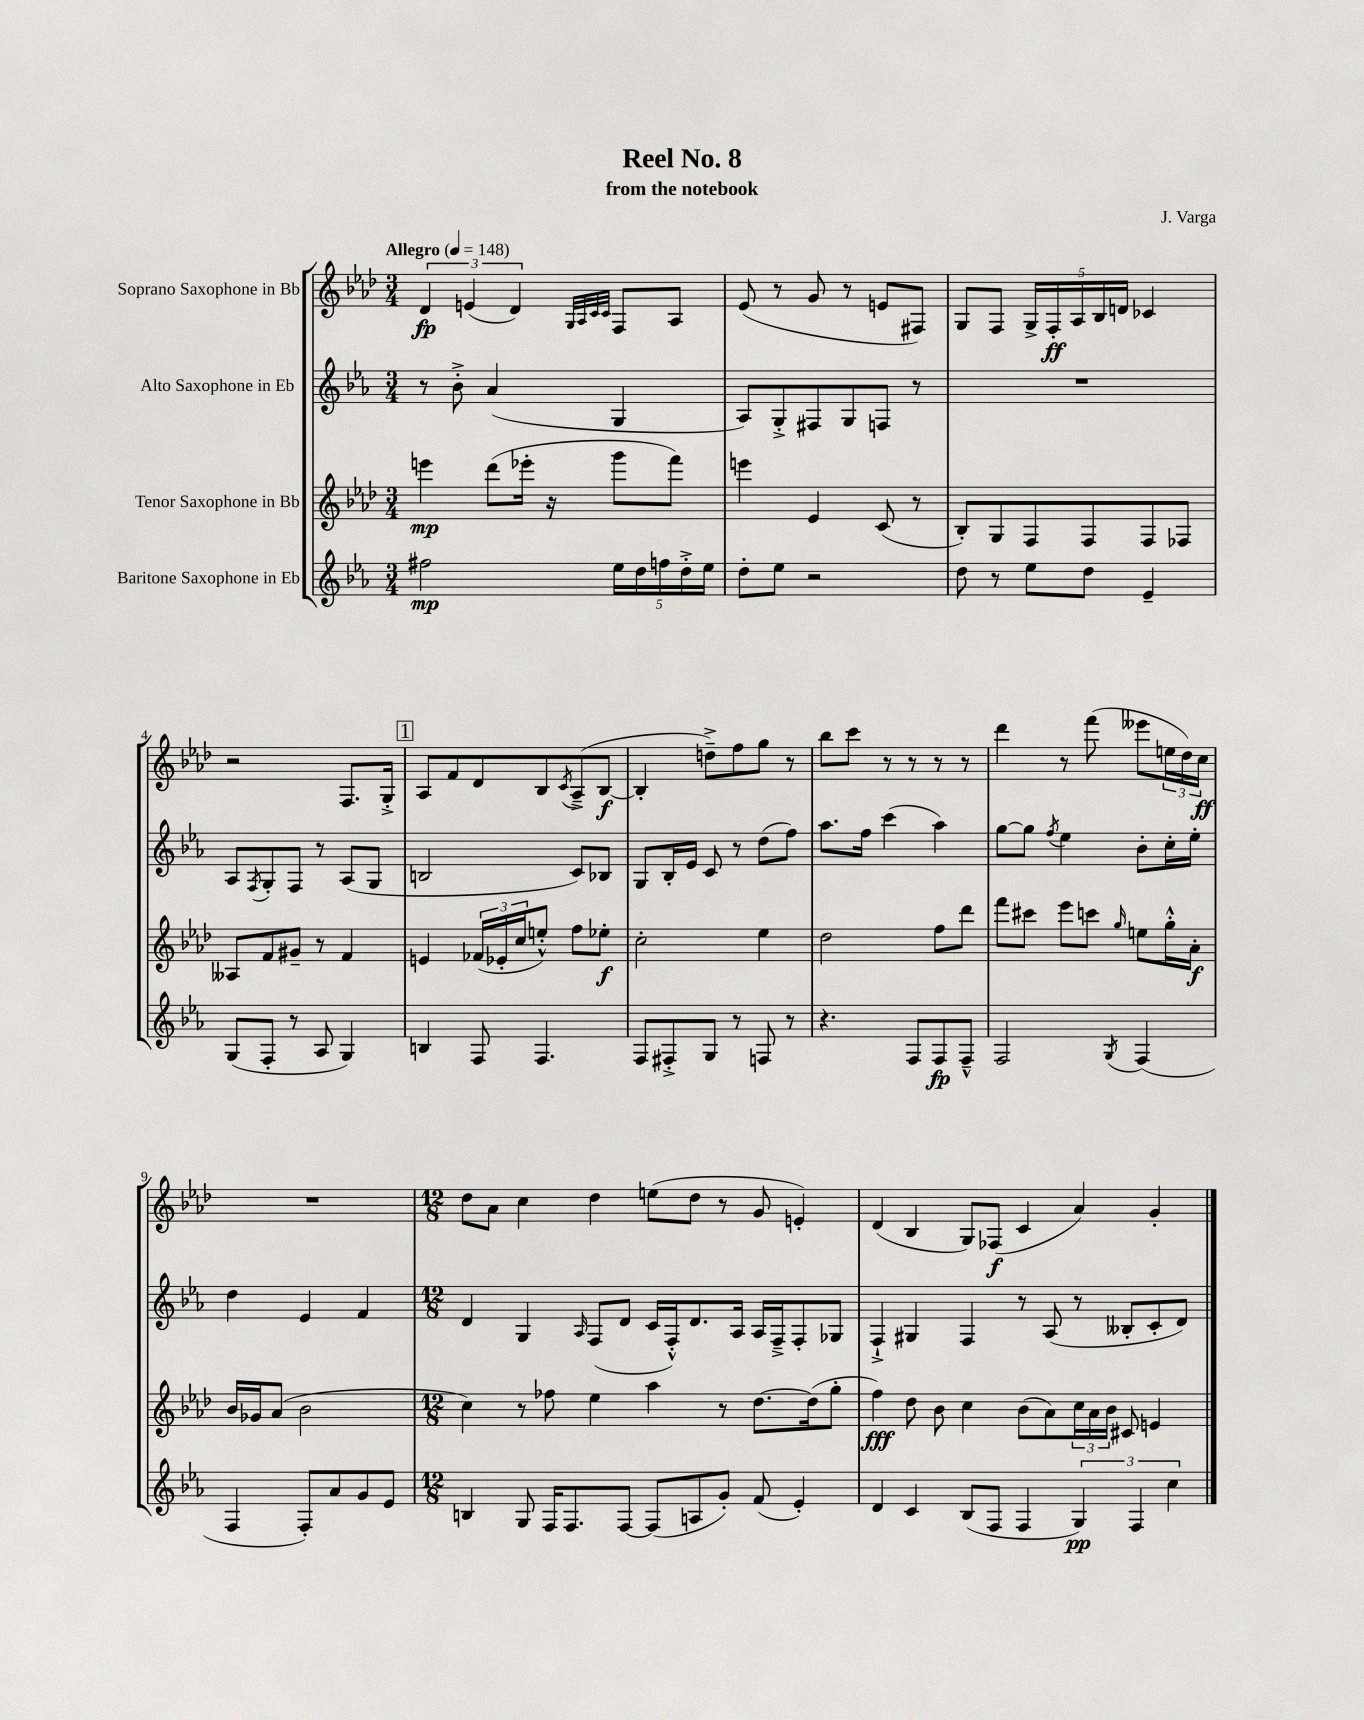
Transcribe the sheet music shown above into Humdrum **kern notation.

**kern	**kern	**kern	**kern
*staff4	*staff3	*staff2	*staff1
*clefG2	*clefG2	*clefG2	*clefG2
*k[b-e-a-]	*k[b-e-a-d-]	*k[b-e-a-]	*k[b-e-a-d-]
*M3/4	*M3/4	*M3/4	*M3/4
*MM148	*MM148	*MM148	*MM148
2ff#\	4eee\	8r	6d-/
.	.	8b-'^\	.
.	.	.	(6e/
.	(8ddd-\L	(4a-/	.
.	.	.	6d-/)
.	16eee-'\Jk	.	.
.	16r	.	.
.	.	.	32qqG/LLL
.	.	.	32qqA-/
.	.	.	32qqc/
.	.	.	32qqc/JJJ
20ee-\LL	8ggg\L	4G/	8F/L
20dd\	.	.	.
20ff\	.	.	.
.	8fff\J)	.	8A-/J
20dd'^\	.	.	.
20ee-\JJ	.	.	.
=	=	=	=
8dd'\L	4eee\	8A-/L)	(8e-/
8ee-\J	.	8G'^/	8r
2r	4e-/	8F#/	8g/
.	.	8G/	8r
.	(8c/	8F/J	8e/L
.	8r	8r	8F#/J)
=	=	=	=
8dd\	8B-'/L)	2.r	8G/L
8r	8G/	.	8F/J
8ee-\L	8F/	.	20G^/LL
.	.	.	20F'/
.	.	.	20A-/
8dd\J	8F/	.	.
.	.	.	20B-/
.	.	.	20d/JJ
4e-~/	8F/	.	4c-/
.	8F-/J	.	.
=	=	=	=
(8G/L	8A--/L	8A-/L	2r
.	.	8qF/	.
8F'/J	8f/	8G'/	.
8r	8g#~/J	8F/J	.
8A-/	8r	8r	.
4G/)	4f/	(8A-/L	8.F/L
.	.	8G/J	.
.	.	.	16G'^/Jk
=	=	=	=
4B/	4e/	2B/	8A-/L
.	.	.	8f/
8F/	(24f-/LL	.	8d-/
.	24e-'/	.	.
.	24cc/J	.	.
4.F/	8ee'^^/J)	.	8B-/
.	.	.	8qc/
.	8ff\L	8c/L)	(8A-~^/
.	8ee-'\J	8B-/J	[8B-/J
=	=	=	=
8F/L	2cc'\	8G/L	4B-'/]
8F#'^/	.	16B-'/L	.
.	.	16e-/JJ	.
8G/J	.	8c/	8dd~^\L)
8r	.	8r	8ff\
8F/	4ee-\	(8dd\L	8gg\J
8r	.	8ff\J)	8r
=	=	=	=
4.r	2dd-\	8.aa-\L	8bb-\L
.	.	.	8ccc\J
.	.	16ff\Jk	.
.	.	(4ccc\	8r
8F/L	.	.	8r
8F/	8ff\L	4aa-\)	8r
8F~^^/J	8ddd-\J	.	8r
=	=	=	=
2F/	8fff\L	[8gg\L	4ddd-\
.	8ccc#\J	8gg\]J	.
.	.	8qff/	.
.	8eee-\L	4ee-\	8r
.	8ccc\J	.	(8fff\
8qG/	16qqgg/	.	.
(4F/	8ee\L	8b-'\L	8eee--\L
.	16gg'^^\L	16cc'\L	24ee\L
.	.	.	24dd-\)
.	16a-'\JJ	16ee-'\JJ	.
.	.	.	24cc\JJ
=	=	=	=
4F/	16b-/LL	4dd\	2.r
.	16g-/J	.	.
.	(8a-/J	.	.
8F'/L)	2b-\	4e-/	.
8a-/	.	.	.
8g/	.	4f/	.
8e-/J	.	.	.
=	=	=	=
*M12/8	*M12/8	*M12/8	*M12/8
4B/	4cc\)	4d/	8dd-\L
.	.	.	8a-\J
8G/	8r	4G/	4cc\
16F/LK	8ff-\	.	.
8.F/	.	.	.
.	.	16qqA-/	.
.	4ee-\	(8F/L	4dd-\
[8F/J	.	8d/J	.
(8F/]L	4aa-\	16c/LL	(8ee\L
.	.	16F'^^/J)	.
8A/	.	8.d/	8dd-\J
8g'/J)	8r	.	8r
.	.	16A-/Jk	.
(8f/	[8.dd-\L	16A-/LL	8g/
.	.	16F~^/J	.
4e-'/)	.	8F'/	4e'/)
.	(16dd-\]k	.	.
.	8gg'\J	8G-/J	.
=	=	=	=
4d/	4ff\)	4F`^/	(4d-/
4c/	8dd-\	4G#/	4B-/
.	8b-\	.	.
(8B-/L	4cc\	4F/	8G/L)
8F/J	.	.	(8F-/J
4F/	(8b-\L	8r	4c/
.	8a-\)	(8A-/	.
6G/)	24cc\L	8r	4a-/)
.	24a-\	.	.
.	24b-\JJ	.	.
.	8c#/	8B--'/L	.
6F/	.	.	.
.	4e/	8c'/	4g'/
6cc\	.	.	.
.	.	8d/J)	.
==	==	==	==
*-	*-	*-	*-
